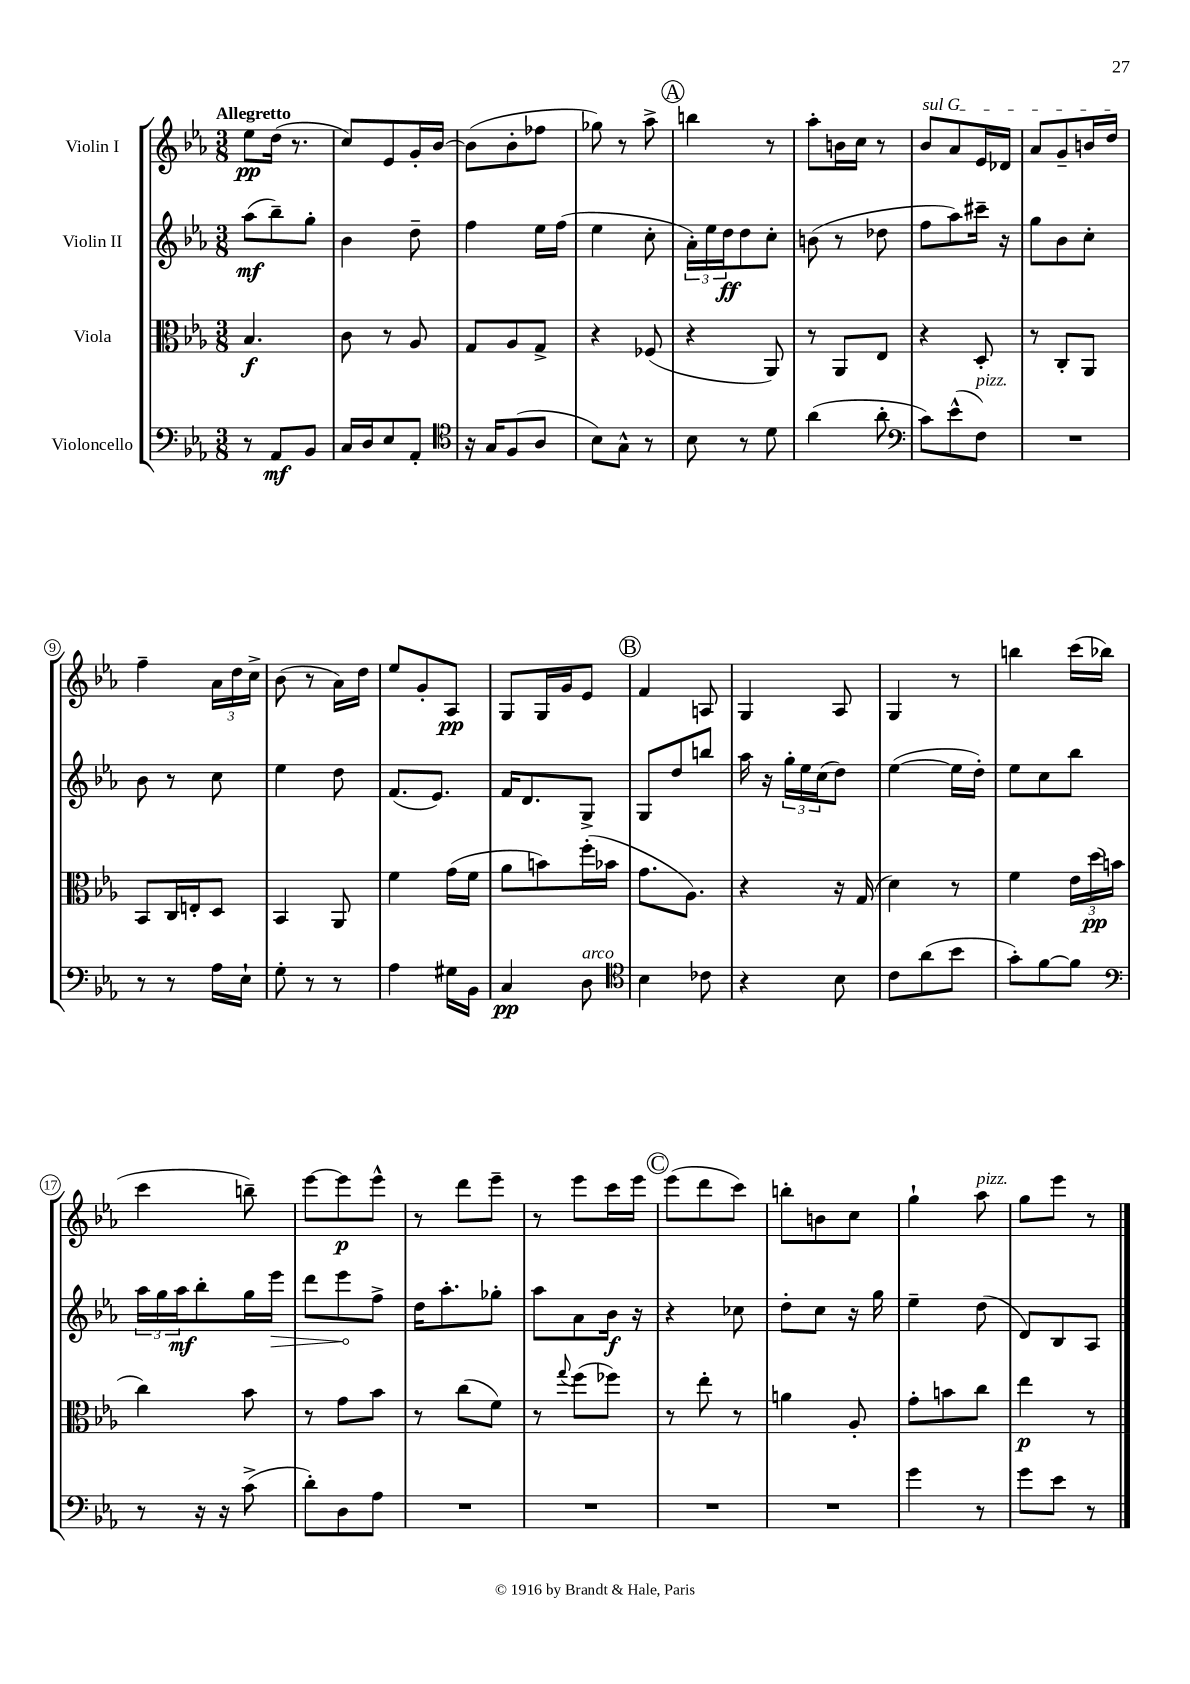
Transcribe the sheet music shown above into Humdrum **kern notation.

**kern	**dynam	**kern	**dynam	**kern	**dynam	**kern	**dynam
*part4	*part4	*part3	*part3	*part2	*part2	*part1	*part1
*staff4	*staff4	*staff3	*staff3	*staff2	*staff2	*staff1	*staff1
*I"Violoncello	*	*I"Viola	*	*I"Violin II	*	*I"Violin I	*
*clefF4	*	*clefC3	*	*clefG2	*	*clefG2	*
*k[b-e-a-]	*	*k[b-e-a-]	*	*k[b-e-a-]	*	*k[b-e-a-]	*
*M3/8	*	*M3/8	*	*M3/8	*	*M3/8	*
=1	=1	=1	=1	=1	=1	=1	=1
!	!	!	!	!	!	!LO:TX:a:B:t=Allegretto	!
8r	.	4.B-/	f	(8aa-\L	mf	8ee-\L	pp
8AA-/L	mf	.	.	8bb-~\)	.	(16dd\Jk	.
.	.	.	.	.	.	8.r	.
8BB-/J	.	.	.	8gg'\J	.	.	.
=2	=2	=2	=2	=2	=2	=2	=2
16C/LL	.	8c\	.	4b-\	.	8cc/L)	.
16D/J	.	.	.	.	.	.	.
8E-/	.	8r	.	.	.	8e-/	.
8AA-'/J	.	8A-/	.	8dd~\	.	16g'/L	.
.	.	.	.	.	.	[16b-/JJ	.
=3	=3	=3	=3	=3	=3	=3	=3
*clefC4	*	*	*	*	*	*	*
16r	.	8G/L	.	4ff\	.	(8b-\L]	.
16G/KL	.	.	.	.	.	.	.
(8F/	.	8A-/	.	.	.	8b-'\	.
8A-/J	.	8G^/J	.	16ee-\LL	.	8ff-X\J	.
.	.	.	.	(16ff\JJ	.	.	.
=4	=4	=4	=4	=4	=4	=4	=4
8B-\L)	.	4r	.	4ee-\	.	8gg-X\)	.
8G^^\J	.	.	.	.	.	8r	.
8r	.	(8F-X/	.	8cc'\	.	8aa-^\	.
!!LO:REH:place=s1:t=A
=5	=5	=5	=5	=5	=5	=5	=5
8B-\	.	4r	.	24a-'\LL)	.	4bbn\	.
.	.	.	.	24ee-\	.	.	.
.	.	.	.	24dd\J	ff	.	.
8r	.	.	.	8dd\	.	.	.
8d\	.	8AA-/)	.	8cc'\J	.	8r	.
=6	=6	=6	=6	=6	=6	=6	=6
(4a-\	.	8r	.	(8bn\	.	8aa-'\L	.
.	.	8AA-/L	.	8r	.	16bn\L	.
.	.	.	.	.	.	16cc\JJ	.
8a-'\	.	8E-/J	.	8dd-X\	.	8r	.
=7	=7	=7	=7	=7	=7	=7	=7
*clefF4	*	*	*	*	*	*	*
!	!	!	!	!	!	!LO:TX:a:i:t=sul G	!
8c\L)	.	4r	.	8ff\L	.	8b-/L	.
(8e-^^\	.	.	.	8aa-\)	.	8a-/	.
!LO:TX:a:i:t=pizz.	!	!	!	!	!	!	!
8F\J)	.	8D'/	.	16ccc#X~\Jk	.	16e-/L	.
.	.	.	.	16r	.	16d-X/JJ	.
=8	=8	=8	=8	=8	=8	=8	=8
4.r	.	8r	.	8gg\L	.	8a-/L	.
.	.	8C'/L	.	8b-\	.	8g~/	.
.	.	8AA-/J	.	8cc'\J	.	16bn/L	.
.	.	.	.	.	.	16dd/JJ	.
!!LO:LB:g=z
=9	=9	=9	=9	=9	=9	=9	=9
8r	.	8BB-/L	.	8b-\	.	4ff~\	.
8r	.	16C/L	.	8r	.	.	.
.	.	16En'/J	.	.	.	.	.
16A-\LL	.	8D/J	.	8cc\	.	24a-\LL	.
.	.	.	.	.	.	24dd\	.
16E-`\JJ	.	.	.	.	.	.	.
.	.	.	.	.	.	24cc^\JJ	.
=10	=10	=10	=10	=10	=10	=10	=10
8G'\	.	4BB-/	.	4ee-\	.	(8b-\	.
8r	.	.	.	.	.	8r	.
8r	.	8AA-/	.	8dd\	.	16a-\LL)	.
.	.	.	.	.	.	16dd\JJ	.
=11	=11	=11	=11	=11	=11	=11	=11
4A-\	.	4f\	.	(8.f/L	.	8ee-/L	.
.	.	.	.	.	.	8g'/	.
.	.	.	.	8.e-/J)	.	.	.
16G#X\LL	.	(16g\LL	.	.	.	8A-/J	pp
16BB-\JJ	.	16f\JJ	.	.	.	.	.
=12	=12	=12	=12	=12	=12	=12	=12
4C/	pp	8a-\L	.	16f/KL	.	8G/L	.
.	.	.	.	8.d/	.	.	.
.	.	8bn\)	.	.	.	16G/L	.
.	.	.	.	.	.	16g/J	.
!LO:TX:a:i:t=arco	!	!	!	!	!	!	!
8D\	.	(16ff'\L	.	8G^/J	.	8e-/J	.
.	.	16b-X\JJ	.	.	.	.	.
!!LO:REH:place=s1:t=B
=13	=13	=13	=13	=13	=13	=13	=13
*clefC4	*	*	*	*	*	*	*
4B-\	.	8.g\L	.	8G/L	.	4f/	.
.	.	.	.	8dd/	.	.	.
.	.	8.A-\J)	.	.	.	.	.
8c-X\	.	.	.	8bbn/J	.	8An/	.
=14	=14	=14	=14	=14	=14	=14	=14
4r	.	4r	.	16aa-\	.	4G/	.
.	.	.	.	16r	.	.	.
.	.	.	.	24gg'\LL	.	.	.
.	.	.	.	24ee-\	.	.	.
.	.	.	.	(24cc\J	.	.	.
8B-\	.	16r	.	8dd\J)	.	8A-/	.
.	.	(16G/	.	.	.	.	.
=15	=15	=15	=15	=15	=15	=15	=15
8c\L	.	4d\)	.	([4ee-\	.	4G/	.
(8a-\	.	.	.	.	.	.	.
8b-\J	.	8r	.	16ee-\LL]	.	8r	.
.	.	.	.	16dd'\JJ)	.	.	.
=16	=16	=16	=16	=16	=16	=16	=16
8g'\L)	.	4f\	.	8ee-\L	.	4bbn\	.
[8f\	.	.	.	8cc\	.	.	.
8f\J]	.	24e-\LL	.	8bb-\J	.	(16ccc\LL	.
.	.	(24dd\	pp	.	.	.	.
.	.	.	.	.	.	16bb-X\JJ	.
.	.	24bn\JJ	.	.	.	.	.
!!LO:LB:g=z
=17	=17	=17	=17	=17	=17	=17	=17
*clefF4	*	*	*	*	*	*	*
8r	.	4cc\)	.	24aa-\LL	.	4ccc\	.
.	.	.	.	24gg\	.	.	.
.	.	.	.	24aa-\J	mf	.	.
16r	.	.	.	8bb-'\	.	.	.
16r	.	.	.	.	.	.	.
(8c^\	.	8b-\	.	16gg\L	.	8bbn~\)	.
!	!	!	!	!	!LO:HP:b	!	!
.	.	.	.	16eee-\JJ	>	.	.
=18	=18	=18	=18	=18	=18	=18	=18
8d'\L)	.	8r	.	8ddd\L	.	[8eee-\L	.
8D\	.	8g\L	.	8eee-\	.	8eee-\]	p
8A-\J	.	8b-\J	.	8ff^\J	]	8eee-^^\J	.
=19	=19	=19	=19	=19	=19	=19	=19
4.r	.	8r	.	16dd\KL	.	8r	.
.	.	.	.	8.aa-'\	.	.	.
.	.	(8cc\L	.	.	.	8ddd\L	.
.	.	8f\J)	.	8gg-X'\J	.	8eee-~\J	.
=20	=20	=20	=20	=20	=20	=20	=20
4.r	.	8r	.	8aa-\L	.	8r	.
.	.	8qqgg/	.	.	.	.	.
.	.	(8ff\L	.	8a-\	.	8eee-\L	.
.	.	8ff-X\J)	.	16b-\Jk	f	16ccc\L	.
.	.	.	.	16r	.	16eee-\JJ	.
!!LO:REH:place=s1:t=C
=21	=21	=21	=21	=21	=21	=21	=21
4.r	.	8r	.	4r	.	(8eee-\L	.
.	.	8ee-'\	.	.	.	8ddd\	.
.	.	8r	.	8cc-X\	.	8ccc\J)	.
=22	=22	=22	=22	=22	=22	=22	=22
4.r	.	4an\	.	8dd'\L	.	8bbn'\L	.
.	.	.	.	8cc\J	.	8bn\	.
.	.	8A-'/	.	16r	.	8cc\J	.
.	.	.	.	16gg\	.	.	.
=23	=23	=23	=23	=23	=23	=23	=23
4g\	.	8g'\L	.	4ee-~\	.	4gg`\	.
.	.	8bn\	.	.	.	.	.
!	!	!	!	!	!	!LO:TX:a:i:t=pizz.	!
8r	.	8cc\J	.	(8dd\	.	8aa-\	.
=24	=24	=24	=24	=24	=24	=24	=24
8g\L	.	4ee-\	p	8d/L)	.	8gg\L	.
8e-\J	.	.	.	8B-/	.	8eee-\J	.
8r	.	8r	.	8A-/J	.	8r	.
==	==	==	==	==	==	==	==
*-	*-	*-	*-	*-	*-	*-	*-
